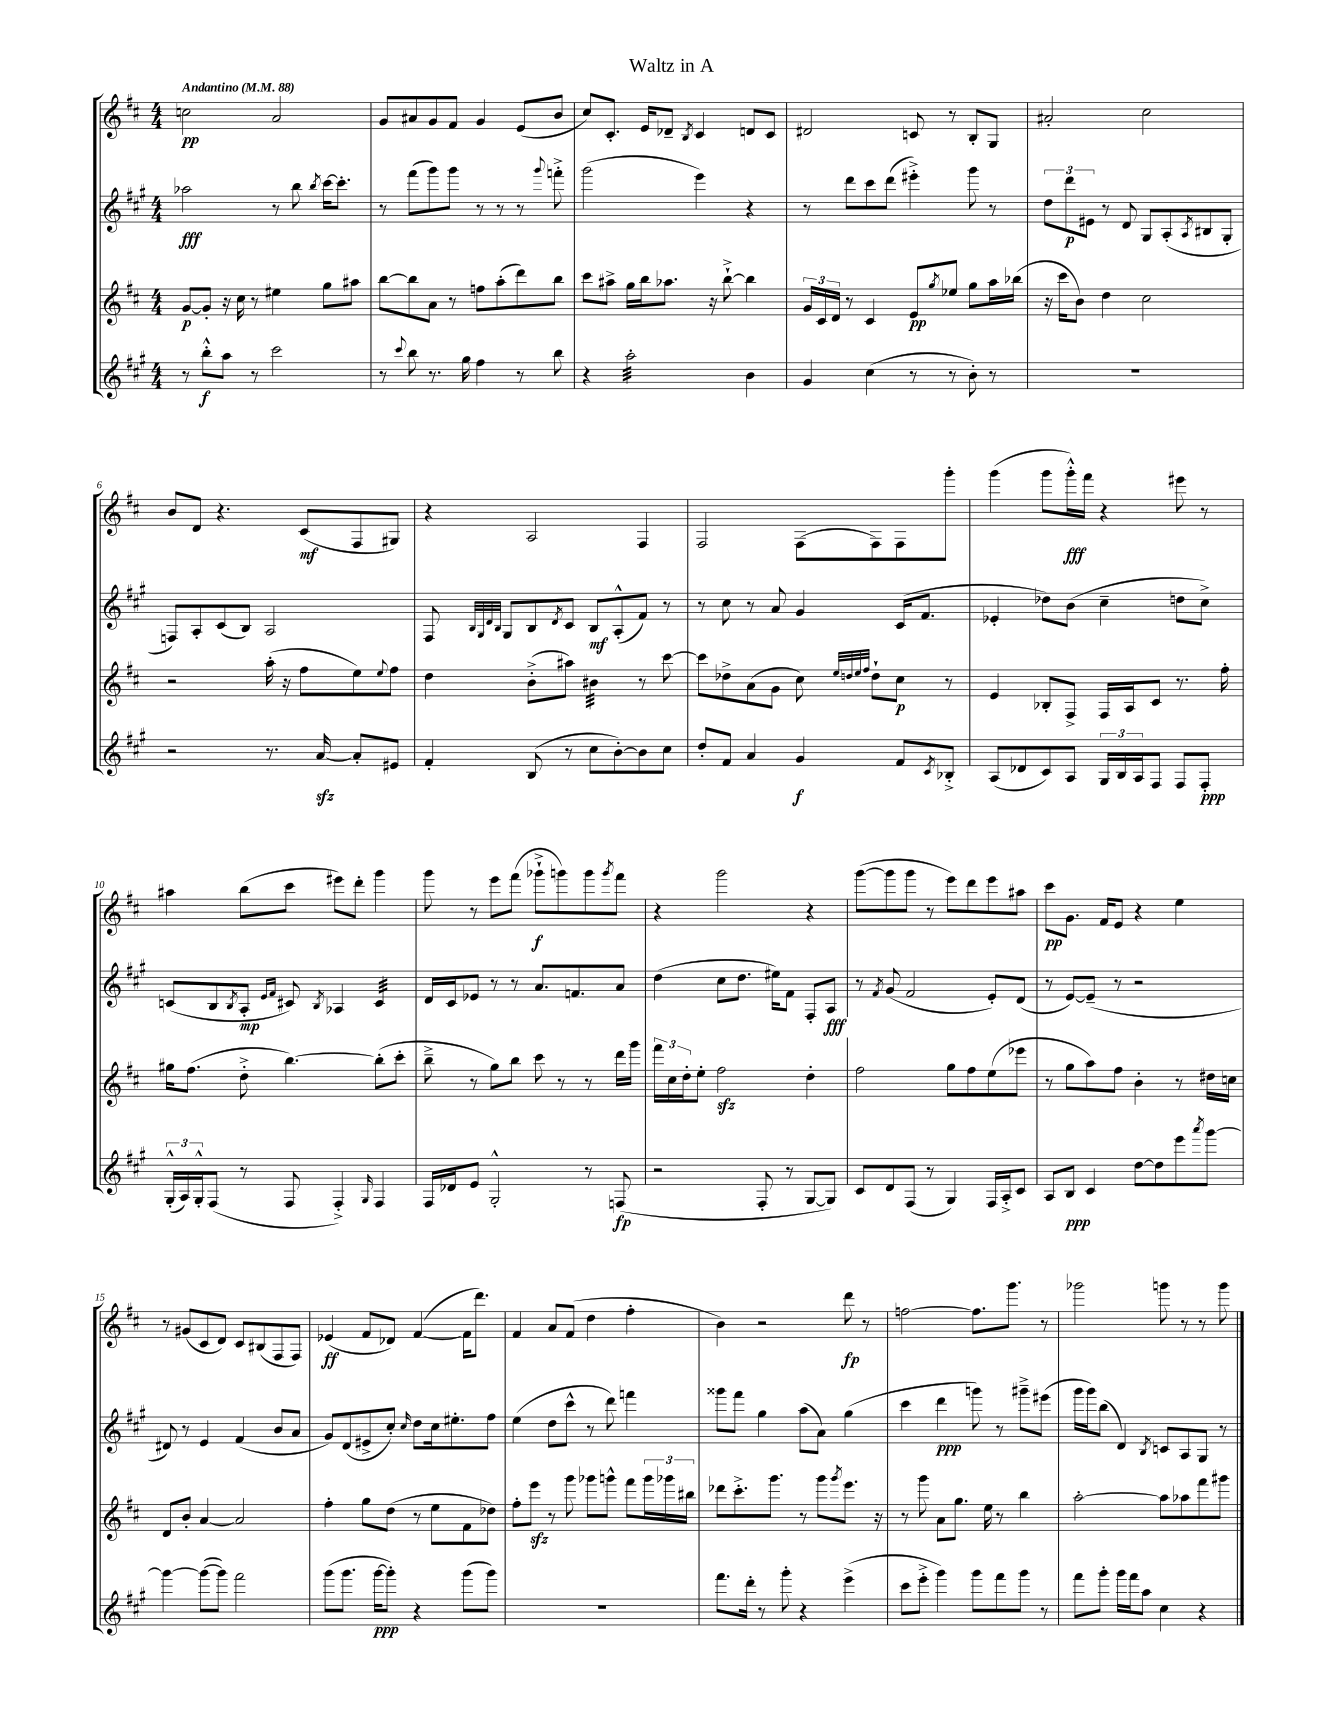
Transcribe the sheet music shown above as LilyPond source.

\header { title = "Waltz in A" }
<<
\new StaffGroup <<
\new Staff = "s0" {
    \clef treble \key d \major \numericTimeSignature \time 4/4 \tempo "Andantino" 4 = 88
    c''2\pp a'2 |
    g'8 ais'8 g'8 fis'8 g'4 e'8( b'8 |
    cis''8) cis'8.-. e'16 des'8-- \acciaccatura { b8 } cis'4 d'8 cis'8 |
    dis'2 c'8 r8 b8-. g8 |
    ais'2-. cis''2 |
    b'8 d'8 r4. cis'8\mf( fis8 gis8) |
    r4 a2 fis4 |
    fis2 fis8( fis8) fis8 g'''8-. |
    g'''4( g'''8 g'''16-.-^\fff) fis'''16 r4 eis'''8 r8 |
    ais''4 b''8( cis'''8 eis'''8) d'''8-. g'''4 |
    g'''8 r8 e'''8 fis'''8( ges'''8-!->\f g'''8) g'''8 \acciaccatura { g'''8 } fis'''8 |
    r4 g'''2 r4 |
    g'''8~( g'''8 g'''8 r8 e'''8) d'''8 e'''8 ais''8 |
    cis'''8\pp g'8. fis'16 e'8 r4 e''4 |
    r8 gis'8( cis'8 d'8) cis'8 bis8( fis8 fis8) |
    ees'4\ff( fis'8 des'8) fis'4~( fis'16 d'''8.) |
    fis'4 a'8 fis'8( d''4 fis''4-. |
    b'4) r2 d'''8\fp r8 |
    f''2~ f''8. g'''8. r8 |
    ges'''2 g'''8 r8 r8 g'''8 \bar "|." |
}
\new Staff = "s1" {
    \clef treble \key a \major \numericTimeSignature \time 4/4
    aes''2\fff r8 b''8 \acciaccatura { b''8 } cis'''16~ cis'''8.-. |
    r8 fis'''8( gis'''8) gis'''8 r8 r8 r8 \appoggiatura { gis'''8 } f'''8-.-> |
    gis'''2( e'''4) r4 |
    r8 d'''8 cis'''8 d'''8( eis'''4-.->) gis'''8 r8 |
    \tuplet 3/2 { d''8 d'''8\p eis'8 } r8 d'8 gis8 a8-.( \acciaccatura { a8 } bis8 gis8-. |
    f8) a8-. cis'8( b8) a2 |
    fis8 \grace { b32 gis32 d'32 b32 } gis8 b8 \acciaccatura { d'8 } cis'8 b8\mf a8-.-^( fis'8) r8 |
    r8 cis''8 r8 a'8 gis'4 cis'16( fis'8. |
    ees'4-. des''8) b'8( cis''4-- d''8 cis''8->) |
    c'8( b8 \acciaccatura { b8 } a8-.\mp \grace { e'16 fis'16 } cis'8) \acciaccatura { b8 } aes4 cis'4:32 |
    d'16 cis'16 ees'8 r8 r8 a'8. f'8. a'8 |
    d''4( cis''8 d''8. eis''16) fis'8 fis8-. a8\fff |
    r8 \acciaccatura { fis'8 } gis'8( fis'2 e'8-.) d'8( |
    r8 e'8~) e'8--( r8 r2 |
    dis'8) r8 e'4 fis'4( b'8 a'8 |
    gis'8) d'8( eis'8-> cis''8-.) \grace { cis''16 } d''8 cis''16 eis''8.-. fis''8 |
    e''4( d''8 cis'''8-^ r8 d'''8) f'''4 |
    gisis'''8 fis'''8 gis''4 a''8( a'8) gis''4( |
    cis'''4 d'''4\ppp g'''8) r8 gis'''8---> eis'''8( |
    gis'''16 gis'''16) b''8( d'4) \acciaccatura { b8 } c'8 a8 gis8 r8 \bar "|." |
}
\new Staff = "s2" {
    \clef treble \key d \major \numericTimeSignature \time 4/4
    g'8~\p g'8-. r16 cis''16 r8 eis''4 g''8 ais''8 |
    b''8~ b''8 a'8 r8 f''8 a''8-.( d'''8) b''8 |
    cis'''8 ais''8-> g''16 b''16 aes''8. r16 b''8~-!-> b''4 |
    \tuplet 3/2 { g'16 cis'16 d'16 } r8 cis'4 e'8\pp \acciaccatura { g''8 } ees''8 g''8 a''16 bes''16( |
    r16 cis'''16 b'8) d''4 cis''2 |
    r2 a''16-.( r16 fis''8 e''8) \appoggiatura { e''8 } fis''8 |
    d''4 b'8-.->( ais''8) bis'4:32 r8 cis'''8~ |
    cis'''8 des''8-> a'8( g'8 cis''8) \grace { e''32 d''32 e''32 fis''32 } d''8-! cis''8\p r8 |
    e'4 bes8-. fis8-> fis16 a16 cis'8 r8. fis''16-. |
    gis''16 fis''8.( d''8-.-> b''4.~) b''8-.( cis'''8-. |
    b''8---> r8 g''8) b''8 cis'''8 r8 r8 d'''16 g'''16 |
    \tuplet 3/2 { fis'''16 cis''16 d''16-. } e''8-. fis''2\sfz d''4-. |
    fis''2 g''8 fis''8 e''8( ees'''8 |
    r8 g''8 a''8) fis''8 b'4-. r8 dis''16 c''16 |
    d'8 b'8-. a'4~ a'2 |
    fis''4-. g''8 d''8( r8 e''8 fis'8 des''8) |
    fis''8-. e'''8\sfz r8 g'''8 ges'''8 g'''8-^ fis'''8 \tuplet 3/2 { g'''16 ges'''16 bis''16 } |
    des'''8 cis'''8.-.-> g'''8. r8 g'''8 \acciaccatura { g'''8 } e'''8. r16 |
    r8 g'''8 a'8 g''8. e''16 r8 b''4 |
    a''2~-. a''8 aes''8 fis'''8 gis'''8 \bar "|." |
}
\new Staff = "s3" {
    \clef treble \key a \major \numericTimeSignature \time 4/4
    r8 b''8-.-^\f a''8 r8 cis'''2 |
    r8 \appoggiatura { cis'''8 } b''8 r8. gis''16 fis''4 r8 b''8 |
    r4 a''2:32-. b'4 |
    gis'4 cis''4( r8 r8 b'8-.) r8 |
    R1 |
    r2 r8. a'16~\sfz a'8-. eis'8 |
    fis'4-. b8( r8 cis''8 b'8~-.) b'8 cis''8 |
    d''8-. fis'8 a'4 gis'4\f fis'8 \acciaccatura { cis'8 } bes8-.-> |
    a8( des'8 cis'8) a8 \tuplet 3/2 { gis16 b16 a16 } fis8 fis8 fis8-.\ppp |
    \tuplet 3/2 { gis16-.-^( a16) gis16-.-^ } fis8( r8 fis8 fis4-.->) \grace { gis16 } fis4 |
    fis16 des'16 e'8 gis2-.-^ r8 f8\fp( |
    r2 fis8-. r8 gis8~ gis8) |
    cis'8 d'8 fis8( r8 gis4) fis16 a16-.-> cis'8 |
    a8 b8\ppp cis'4 d''8~ d''8 e'''8 \acciaccatura { a'''8 } gis'''8~ |
    gis'''4~ gis'''8~( gis'''8) fis'''2 |
    gis'''8( gis'''8. gis'''16~\ppp gis'''8-.) r4 gis'''8( gis'''8) |
    R1 |
    fis'''8. d'''16-. r8 gis'''8-. r4 e'''4->( |
    cis'''8 e'''8-.-> gis'''4) gis'''8 fis'''8 gis'''8 r8 |
    fis'''8 gis'''8-. gis'''16 fis'''16 a''8 cis''4 r4 \bar "|." |
}
>>
>>
